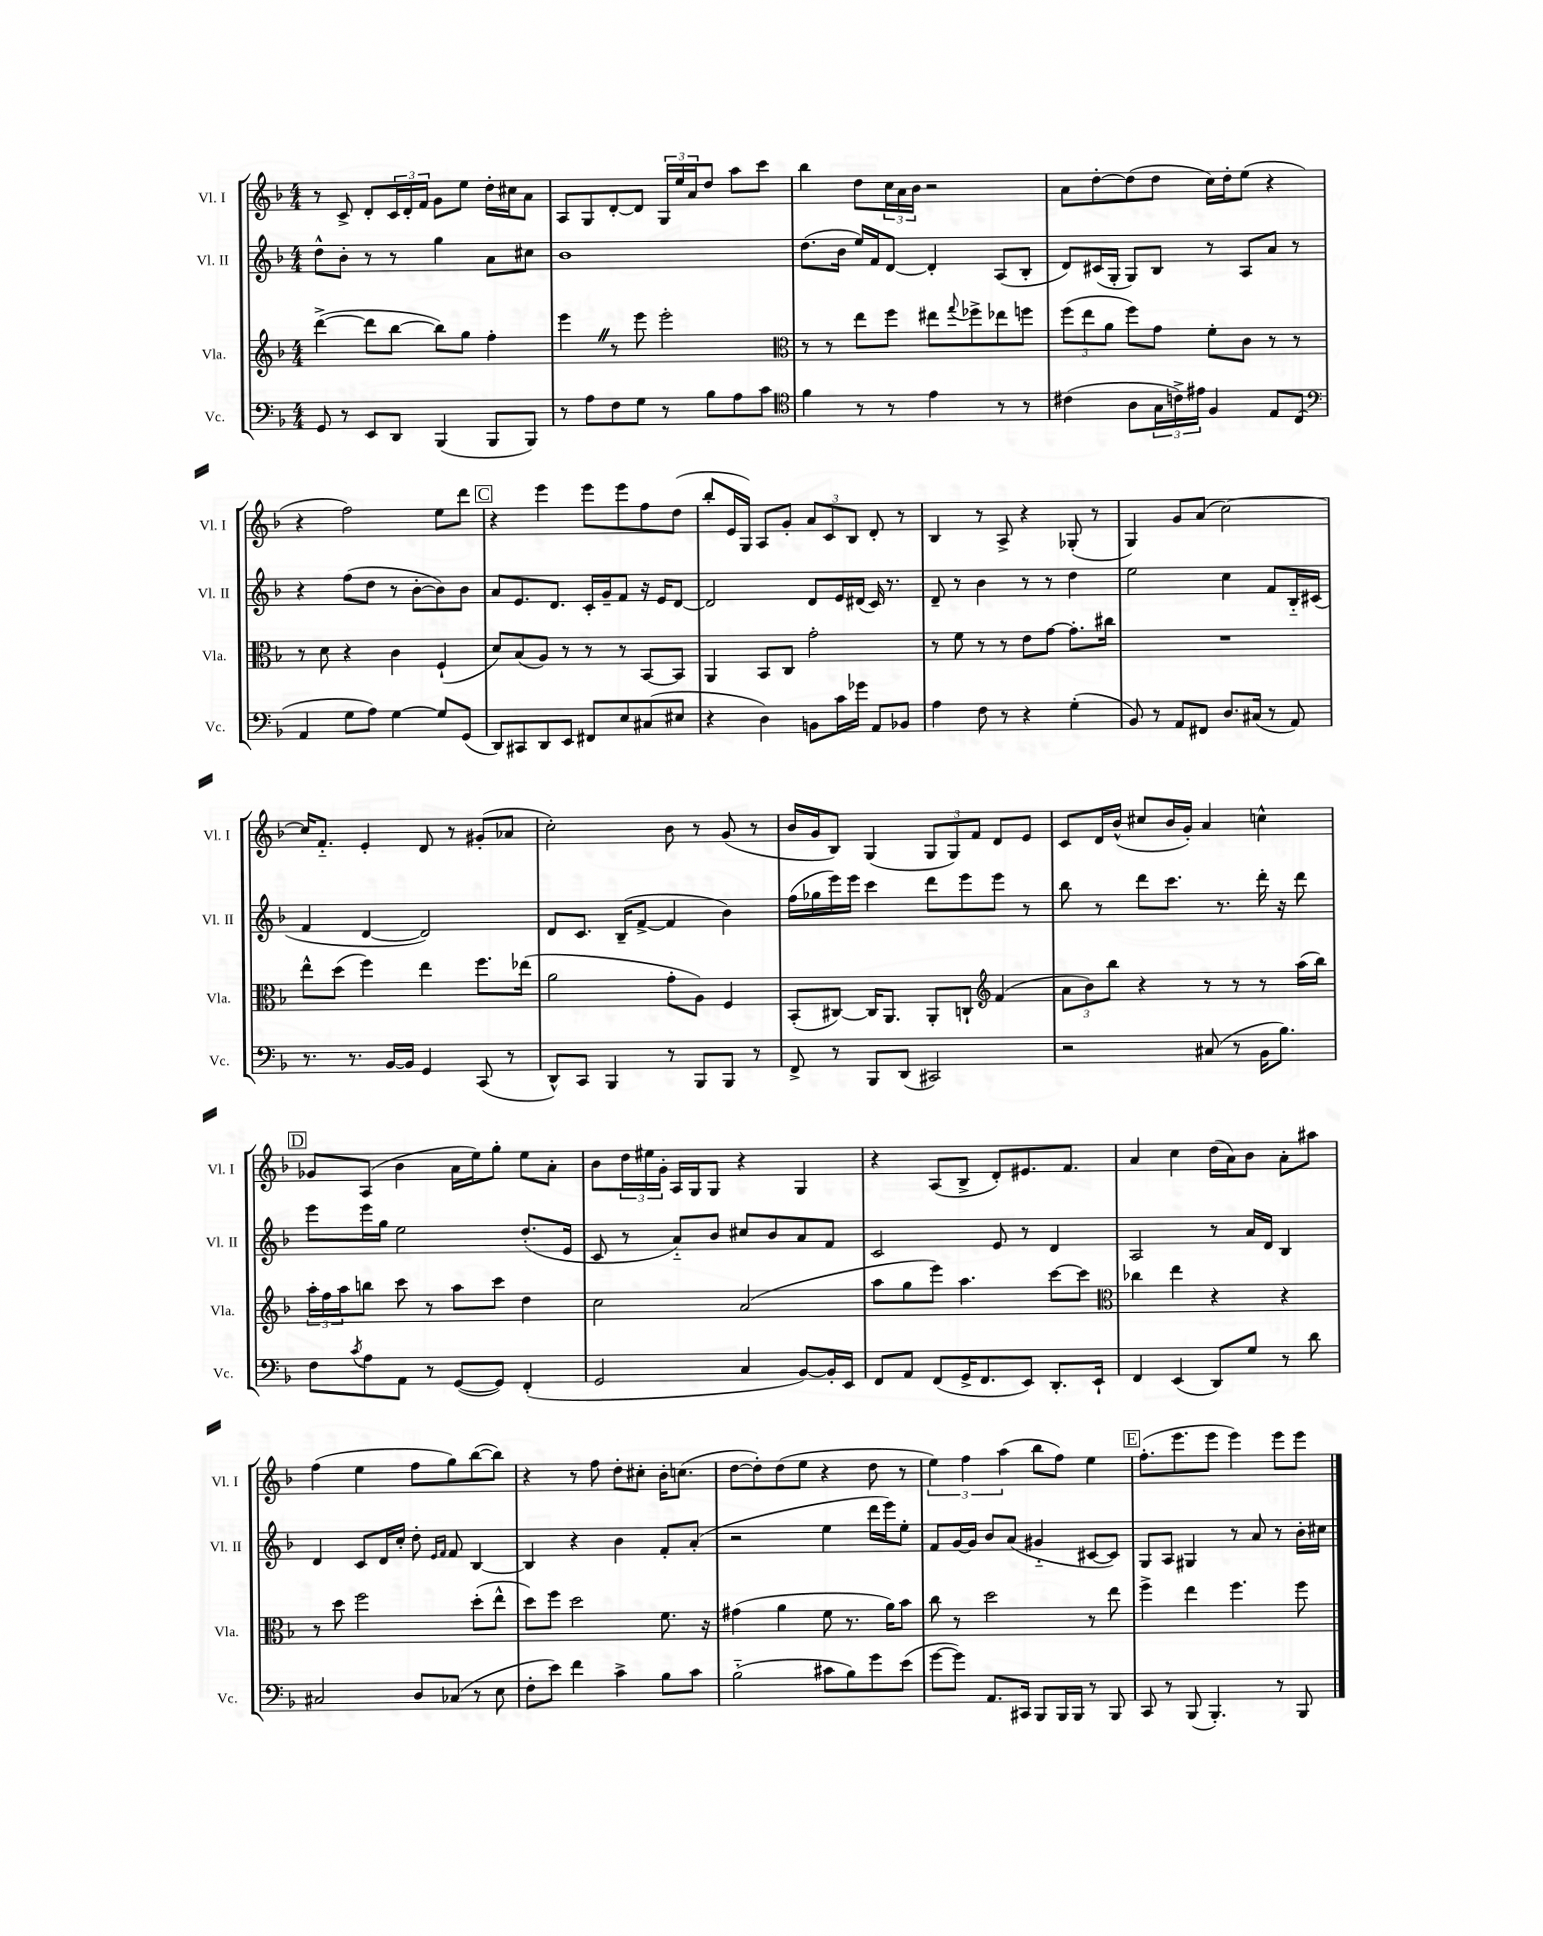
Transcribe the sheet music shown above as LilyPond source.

<<
\new StaffGroup <<
\new Staff = "s0" \with { instrumentName = "Vl. I" shortInstrumentName = "Vl. I" } {
    \clef treble \key f \major \numericTimeSignature \time 4/4
    r8 c'8-> d'8-. \tuplet 3/2 { c'16 d'16-. f'16 } g'8 e''8 d''16-. cis''16 a'8 |
    a8 g8 d'8~-. d'8 \tuplet 3/2 { g16 e''16 a'16 } d''8 a''8 c'''8 |
    bes''4 d''8 \tuplet 3/2 { c''16 a'16 bes'16 } r2 |
    a'8 d''8~-. d''8( d''8 c''16) d''16-. e''8( r4 |
    r4 f''2) e''8 d'''8 |
    \mark \markup { \box "C" } r4 e'''4 e'''8 e'''8 f''8 d''8( |
    bes''8-. e'16 g16) a8 g'8-. \tuplet 3/2 { a'8 c'8 bes8 } d'8-. r8 |
    bes4 r8 a8-> r4 ges8-.( r8 |
    g4) g'8 a'8( c''2~) |
    c''16 f'8.-_ e'4-. d'8 r8 gis'8-.( aes'8 |
    c''2-.) bes'8 r8 g'8( r8 |
    bes'16 g'16 bes8) g4( \tuplet 3/2 { g8 g8) f'8 } d'8 e'8 |
    c'8 d'16 bes'16-^( cis''8 bes'16 g'16-.) a'4 c''4-^ |
    \mark \markup { \box "D" } ges'8 a8( bes'4 a'16 e''16) g''8-. e''8 a'8-. |
    bes'8 \tuplet 3/2 { d''16 eis''16 g'16-. } a16 g16 g8 r4 g4 |
    r4 a8( bes8-> d'8-.) eis'8. f'8. |
    a'4 c''4 d''16( a'16) bes'8 a'8-. ais''8 |
    f''4( e''4 f''8 g''8) bes''8~( bes''8) |
    r4 r8 f''8 d''8-. cis''8-. bes'16-. c''8.( |
    d''8~ d''8-.) d''8( e''8 r4 d''8 r8 |
    \tuplet 3/2 { e''4) f''4 a''4( } bes''8 f''8) e''4 |
    \mark \markup { \box "E" } f''8.-.( e'''8. e'''8 e'''4) e'''8 e'''8 \bar "|." |
}
\new Staff = "s1" \with { instrumentName = "Vl. II" shortInstrumentName = "Vl. II" } {
    \clef treble \key f \major \numericTimeSignature \time 4/4
    d''8-^ bes'8-. r8 r8 g''4 a'8 cis''8 |
    bes'1 |
    d''8.( bes'16 e''16) f'16 d'8~ d'4-. a8( bes8-. |
    d'8) cis'16( g16-. g8) bes8 r8 a8 a'8 r8 |
    r4 f''8( d''8 r8 bes'8~-. bes'8) bes'8 |
    \mark \markup { \box "C" } a'8 e'8. d'8. c'16-. g'16-- f'8 r16 e'16 d'8~ |
    d'2 d'8 e'16 dis'16( c'16) r8. |
    d'8-- r8 bes'4 r8 r8 d''4 |
    e''2 c''4 f'8 bes16-_ cis'16( |
    f'4 d'4~ d'2) |
    d'8 c'8. bes16--( f'8~-> f'4 bes'4) |
    f''16( ges''16 e'''16) e'''16 c'''4 d'''8 e'''8 e'''8 r8 |
    bes''8 r8 d'''8 c'''8. r8. d'''16-. r16 d'''8 |
    \mark \markup { \box "D" } e'''8 e'''16 g''16 e''2 d''8.-.( e'16 |
    c'8 r8 a'8-_) bes'8 cis''8 bes'8 a'8 f'8 |
    c'2 e'8 r8 d'4 |
    a2 r8 a'16 d'16 bes4 |
    d'4 c'8 d'16 c''16-. d''8-. \grace { e'16 f'16 } f'8 bes4~ |
    bes4 r4 bes'4 f'8-. a'8-.( |
    r2 e''4 d'''16 e'''16) e''8-. |
    f'8 g'16~ g'16 bes'8 a'8( gis'4-_ cis'8~ cis'8) |
    \mark \markup { \box "E" } g8 a8 gis4 r8 a'8 r8 bes'16-. cis''16 \bar "|." |
}
\new Staff = "s2" \with { instrumentName = "Vla." shortInstrumentName = "Vla." } {
    \clef treble \key f \major \numericTimeSignature \time 4/4
    d'''4~->( d'''8 bes''8~ bes''8) g''8 f''4-. |
    e'''4 \once \override BreathingSign.text = \markup { \musicglyph "scripts.caesura.straight" } \breathe r8 e'''8 e'''2-. |
    \clef alto r8 r8 e''8 f''8 eis''8 \appoggiatura { g''8 } fes''8-> ees''8 f''8 |
    \tuplet 3/2 { f''8( e''8 a'8 } f''8) g'8 f'8-. c'8 r8 r8 |
    r8 d'8 r4 c'4 f4-!( |
    \mark \markup { \box "C" } d'8) bes8( a8) r8 r8 r8 bes,8~ bes,8 |
    a,4 bes,8 c8 g'2-. |
    r8 f'8 r8 r8 e'8 g'8~ g'8.-. cis''16 |
    R1 |
    e''8-^ d''8( f''4) e''4 f''8. ees''16( |
    a'2 g'8-. a8) f4 |
    bes,8-.( cis8~) cis16 a,8. a,8-. c8-! \clef treble f'4( |
    \tuplet 3/2 { a'8 bes'8) bes''8 } r4 r8 r8 r8 a''16( bes''16) |
    \mark \markup { \box "D" } \tuplet 3/2 { a''16-. f''16 a''16 } b''8 c'''8 r8 a''8 c'''8 d''4 |
    c''2 a'2( |
    a''8 g''8 e'''8) a''4. c'''8~ c'''8 |
    \clef alto ces''4 e''4 r4 r4 |
    r8 d''8 f''2 d''8-.( e''8-^ |
    d''8) f''8 d''2 f'8. r16 |
    gis'4( a'4 f'8 r8. a'16) bes'8 |
    c''8 r8 d''2 r8 e''8 |
    \mark \markup { \box "E" } f''4-> e''4 f''4. f''8 \bar "|." |
}
\new Staff = "s3" \with { instrumentName = "Vc." shortInstrumentName = "Vc." } {
    \clef bass \key f \major \numericTimeSignature \time 4/4
    g,8 r8 e,8 d,8 bes,,4( bes,,8 bes,,8) |
    r8 a8 f8 g8 r8 bes8 a8 c'8 |
    \clef tenor f'4 r8 r8 e'4 r8 r8 |
    cis'4( a8 \tuplet 3/2 { g16 c'16->) eis'16 } f4 e8 c8( |
    \clef bass a,4 g8 a8) g4~ g8 g,8( |
    \mark \markup { \box "C" } d,8) cis,8 d,8 e,8 fis,8 e8 cis8( eis8 |
    r4 d4) b,8 c'16 ges'16 a,8 bes,8 |
    a4 f8 r8 r4 g4-.( |
    bes,8) r8 a,8 fis,8 d8. cis16( r8 a,8) |
    r8. r8. bes,16~ bes,16 g,4 c,8( r8 |
    d,8-^) c,8 bes,,4 r8 bes,,8 bes,,8 r8 |
    f,8-> r8 bes,,8 d,8( cis,2) |
    r2 cis8( r8 bes,16 bes8.) |
    \mark \markup { \box "D" } f8 \acciaccatura { c'8 } a8 a,8 r8 g,8~( g,8) f,4-.( |
    g,2 c4 bes,8~) bes,16-. e,16 |
    f,8 a,8 f,8( g,16-> f,8. e,8) d,8.-. e,16-! |
    f,4 e,4( d,8) g8 r8 d'8 |
    cis2 d8 ces8( r8 e8 |
    f8-. e'8) f'4 c'4-> bes8 c'8 |
    bes2-_( cis'8 bes8) g'8 e'8( |
    g'8~ g'8) a,8. cis,16 bes,,8 bes,,16 bes,,16 r8 bes,,8 |
    \mark \markup { \box "E" } c,8 r8 bes,,8( bes,,4.-.) r8 bes,,8 \bar "|." |
}
>>
>>
\layout { \context { \Score \remove "Bar_number_engraver" } }
